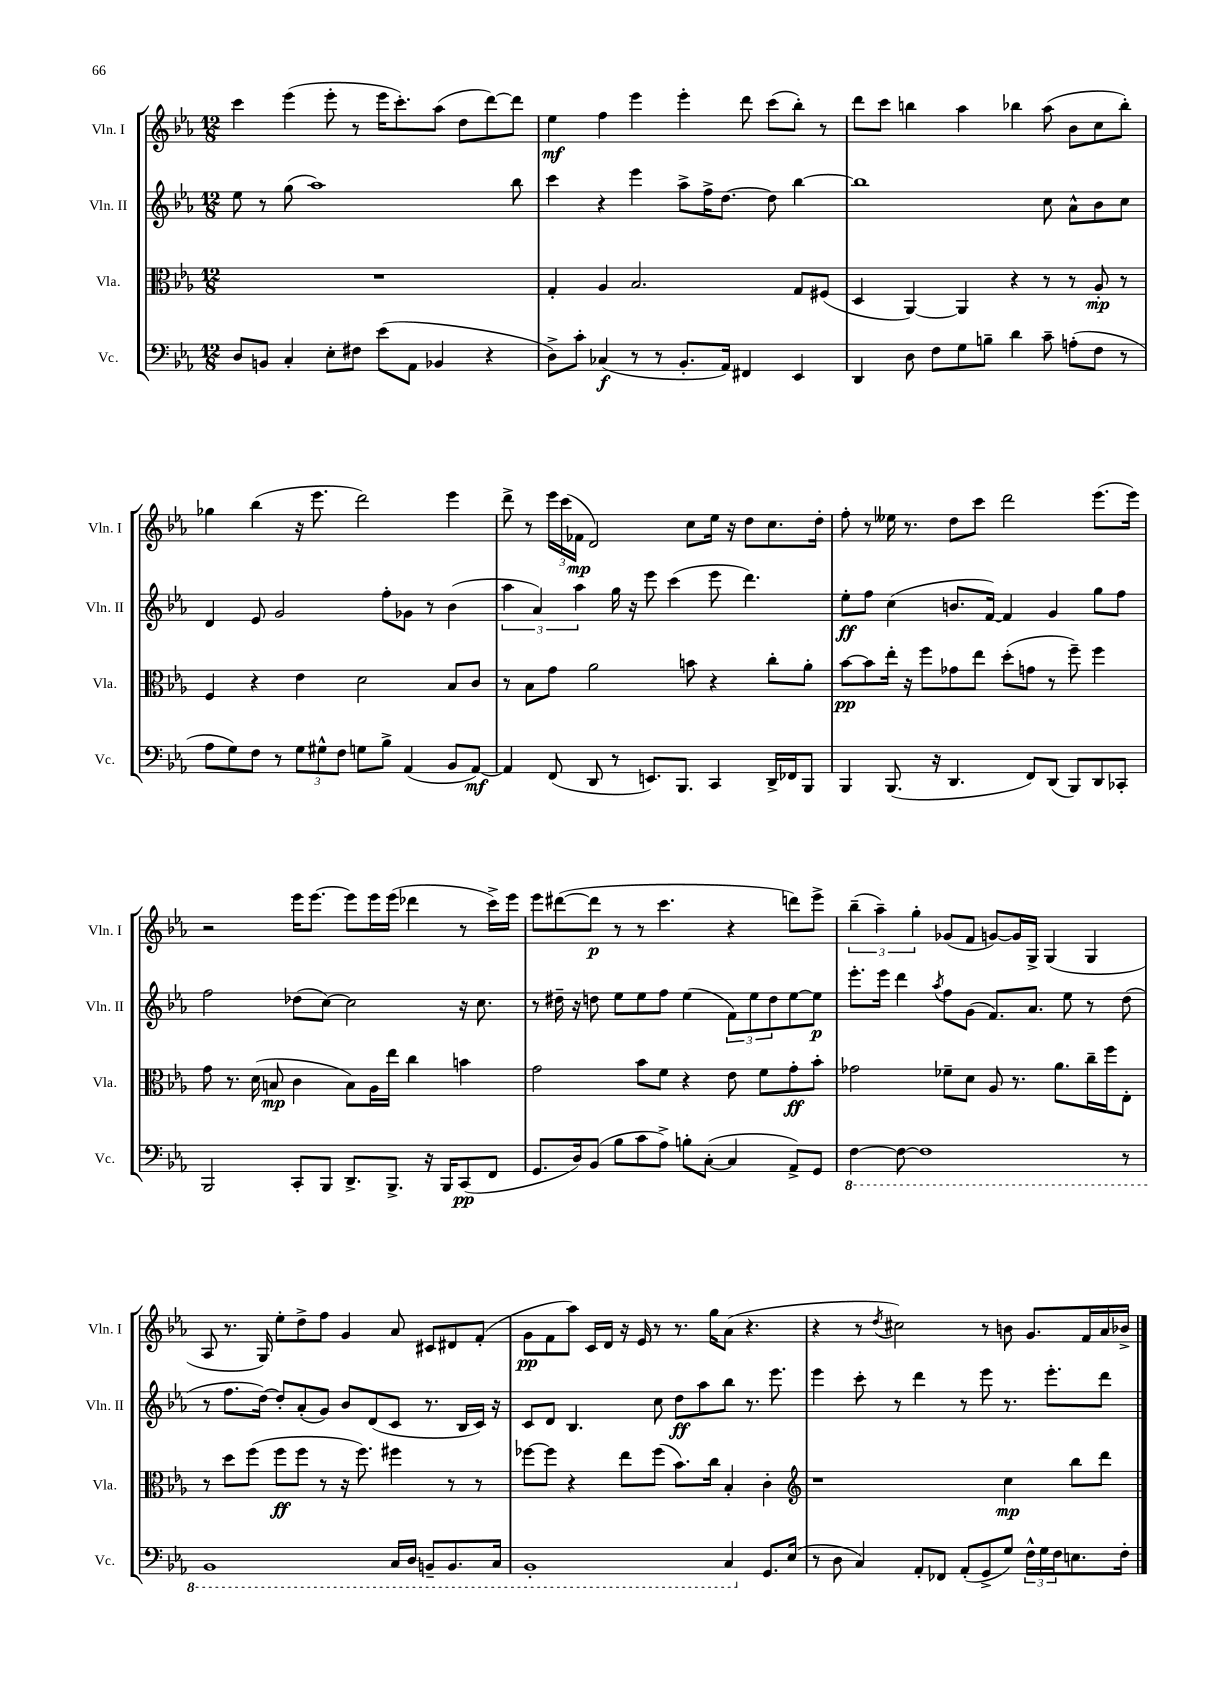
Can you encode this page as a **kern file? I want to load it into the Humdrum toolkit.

**kern	**kern	**kern	**kern
*staff4	*staff3	*staff2	*staff1
*clefF4	*clefC3	*clefG2	*clefG2
*k[b-e-a-]	*k[b-e-a-]	*k[b-e-a-]	*k[b-e-a-]
*M12/8	*M12/8	*M12/8	*M12/8
8D	1.r	8ee-	4ccc
8BB	.	8r	.
4C'	.	(8gg	(4eee-
.	.	1aa-)	.
8E-'	.	.	8eee-'
8F#	.	.	8r
(8e-	.	.	16eee-
.	.	.	8.ccc')
8AA-	.	.	.
4BB-	.	.	(8aa-
.	.	.	8dd
4r	.	.	[8ddd)
.	.	8bb-	8ddd]
=	=	=	=
8D^)	4G'	4ccc	4ee-
8c'	.	.	.
(4C-	4A-	4r	4ff
8r	2.B-	4eee-	4eee-
8r	.	.	.
8.BB-'	.	8aa-^	4eee-'
.	.	16ff^	.
16AA-)	.	[8.dd	.
4FF#	.	.	8ddd
.	.	8dd]	(8ccc
4EE-	8G	[4bb-	8bb-')
.	(8F#	.	8r
=	=	=	=
4DD	4D	1bb-]	8ddd
.	.	.	8ccc
8D	[4AA-)	.	4bb
8F	.	.	.
8G	4AA-]	.	4aa-
8B~	.	.	.
4d	4r	.	4bb-
8c~	8r	8cc	(8aa-
(8A'	8r	8a-^^	8b-
8F	8A-'	8b-	8cc
8r	8r	8cc	8bb-')
=	=	=	=
8A-	4F	4d	4gg-
8G)	.	.	.
8F	4r	8e-	(4bb-
8r	.	2g	.
12G	4e-	.	16r
.	.	.	8.eee-
12G#^^	.	.	.
12F	.	.	.
8G	2d	.	2ddd)
8B-^	.	8ff'	.
(4AA-	.	8g-	.
.	.	8r	.
8BB-	8B-	(4b-	4eee-
[8AA-)	8c	.	.
=	=	=	=
4AA-]	8r	6aa-	8ddd^
.	8B-	.	8r
.	.	6a-)	.
(8FF	8g	.	24eee-
.	.	.	(24ccc
.	.	6aa-	24f-
8DD	2a-	.	2d)
8r	.	16gg	.
.	.	16r	.
8.EE)	.	8eee-	.
.	.	(4ccc	.
8.BBB-	.	.	.
.	8b	.	8cc
4CC	4r	8eee-	16ee-
.	.	.	16r
.	.	4.ddd)	8dd
16DD^	8cc'	.	8.cc
16FF-	.	.	.
8BBB-	8a-'	.	.
.	.	.	16dd'
=	=	=	=
4BBB-	[8b-	8ee-'	8ff'
.	8b-]	8ff	8r
(8.BBB-	16ee-'	(4cc	16ee--
.	16r	.	8.r
.	8ff	.	.
16r	.	.	.
4.DD	8g-	8.b	8dd
.	8ee-	.	8ccc
.	.	[16f)	.
.	(8dd'	4f]	2ddd
8FF)	8g	.	.
(8DD	8r	4g	.
8BBB-)	8ff~)	.	.
8DD	4ff	8gg	(8.eee-
8CC-'	.	8ff	.
.	.	.	16eee-)
=	=	=	=
2BBB-	8g	2ff	2r
.	8.r	.	.
.	(16d	.	.
.	8B	.	.
8CC'	4c	(8dd-	16eee-
.	.	.	[8.eee-
8BBB-	.	[8cc)	.
8.DD^	8B)	2cc]	8eee-]
.	16A-	.	16eee-
8.BBB-^	16ee-	.	(16eee-
.	4cc	.	4ddd-
16r	.	.	.
16BBB-	.	.	.
(8CC	4b	16r	8r
.	.	8.cc	.
8FF	.	.	16ccc^)
.	.	.	16eee-
=	=	=	=
8.GG	2g	8r	8eee-
.	.	16dd#~	([8ddd#
16D)	.	16r	.
(8BB-	.	8dd	8ddd#]
8B-	.	8ee-	8r
8c	8b-	8ee-	8r
8A-^)	8f	8ff	4.ccc
8B'	4r	(4ee-	.
([8C'	.	.	.
4C]	8e-	12f)	4r
.	.	12ee-	.
.	8f	.	.
.	.	12dd	.
8AA-^)	8g'	[8ee-	8ddd)
8GG	8b-'	8ee-]	8eee-^
=	=	=	=
[4FF	2g-	8.eee-'	(6bb-~
.	.	.	6aa-~)
.	.	16eee-	.
8FF_	.	4ddd	.
.	.	.	6gg'
1FF]	.	.	.
.	.	8qaa-	.
.	8f-~	8ff	(8g-
.	8d	(8g	8f
.	8A-	8.f)	[8g)
.	8.r	.	16g]
.	.	8.a-	16G^
.	.	.	(4G
.	8.a-	.	.
.	.	8ee-	.
.	16cc~	8r	4G
.	16ff	.	.
8r	8E-'	(8dd	.
=	=	=	=
1BBB-	8r	8r	8A-
.	8dd	8.ff	8.r
.	(8ff	.	.
.	.	[16dd)	16G)
.	8ff	8dd']	8ee-'
.	8ff	(8a-'	8dd^
.	8r	8g)	8ff
.	16r	8b-	4g
.	8.ff)	.	.
.	.	(8d	.
16CC	4ff#	8c	8a-
16DD	.	.	.
8BBB~	.	8.r	8c#
8.BBB	8r	.	8d#
.	.	16B-	.
.	8r	16c)	(8f'
16CC	.	16r	.
=	=	=	=
1BBB-'	[8ff-	8c	8g
.	8ff-]	8d	8f
.	4r	4.B-	8aa-)
.	.	.	16c
.	.	.	16d
.	8ee-	.	16r
.	.	.	16e-
.	(8ff-	8cc	8r
.	8.b-)	8dd	8.r
.	.	8aa-	.
.	16cc	.	16gg
4CC	4B-'	8bb-	(8a-
.	.	8.r	4.r
8.GG	4c'	.	.
.	.	8.eee-	.
(16E-	.	.	.
=	=	=	=
*	*clefG2	*	*
8r	1r	4eee-	4r
8D	.	.	.
4C)	.	8ccc'	8r
.	.	.	8qdd
.	.	8r	2cc#)
8AA-'	.	4ddd	.
8FF-	.	.	.
(8AA-'	.	8r	.
8GG^	.	8eee-	8r
8G)	4cc	8.r	8b
24F^^	.	.	8.g
24G	.	.	.
.	.	8.eee-'	.
24F	.	.	.
8.E	8bb-	.	.
.	.	.	16f
.	8ddd	8ddd	16a-
16F'	.	.	16b-^
==	==	==	==
*-	*-	*-	*-
